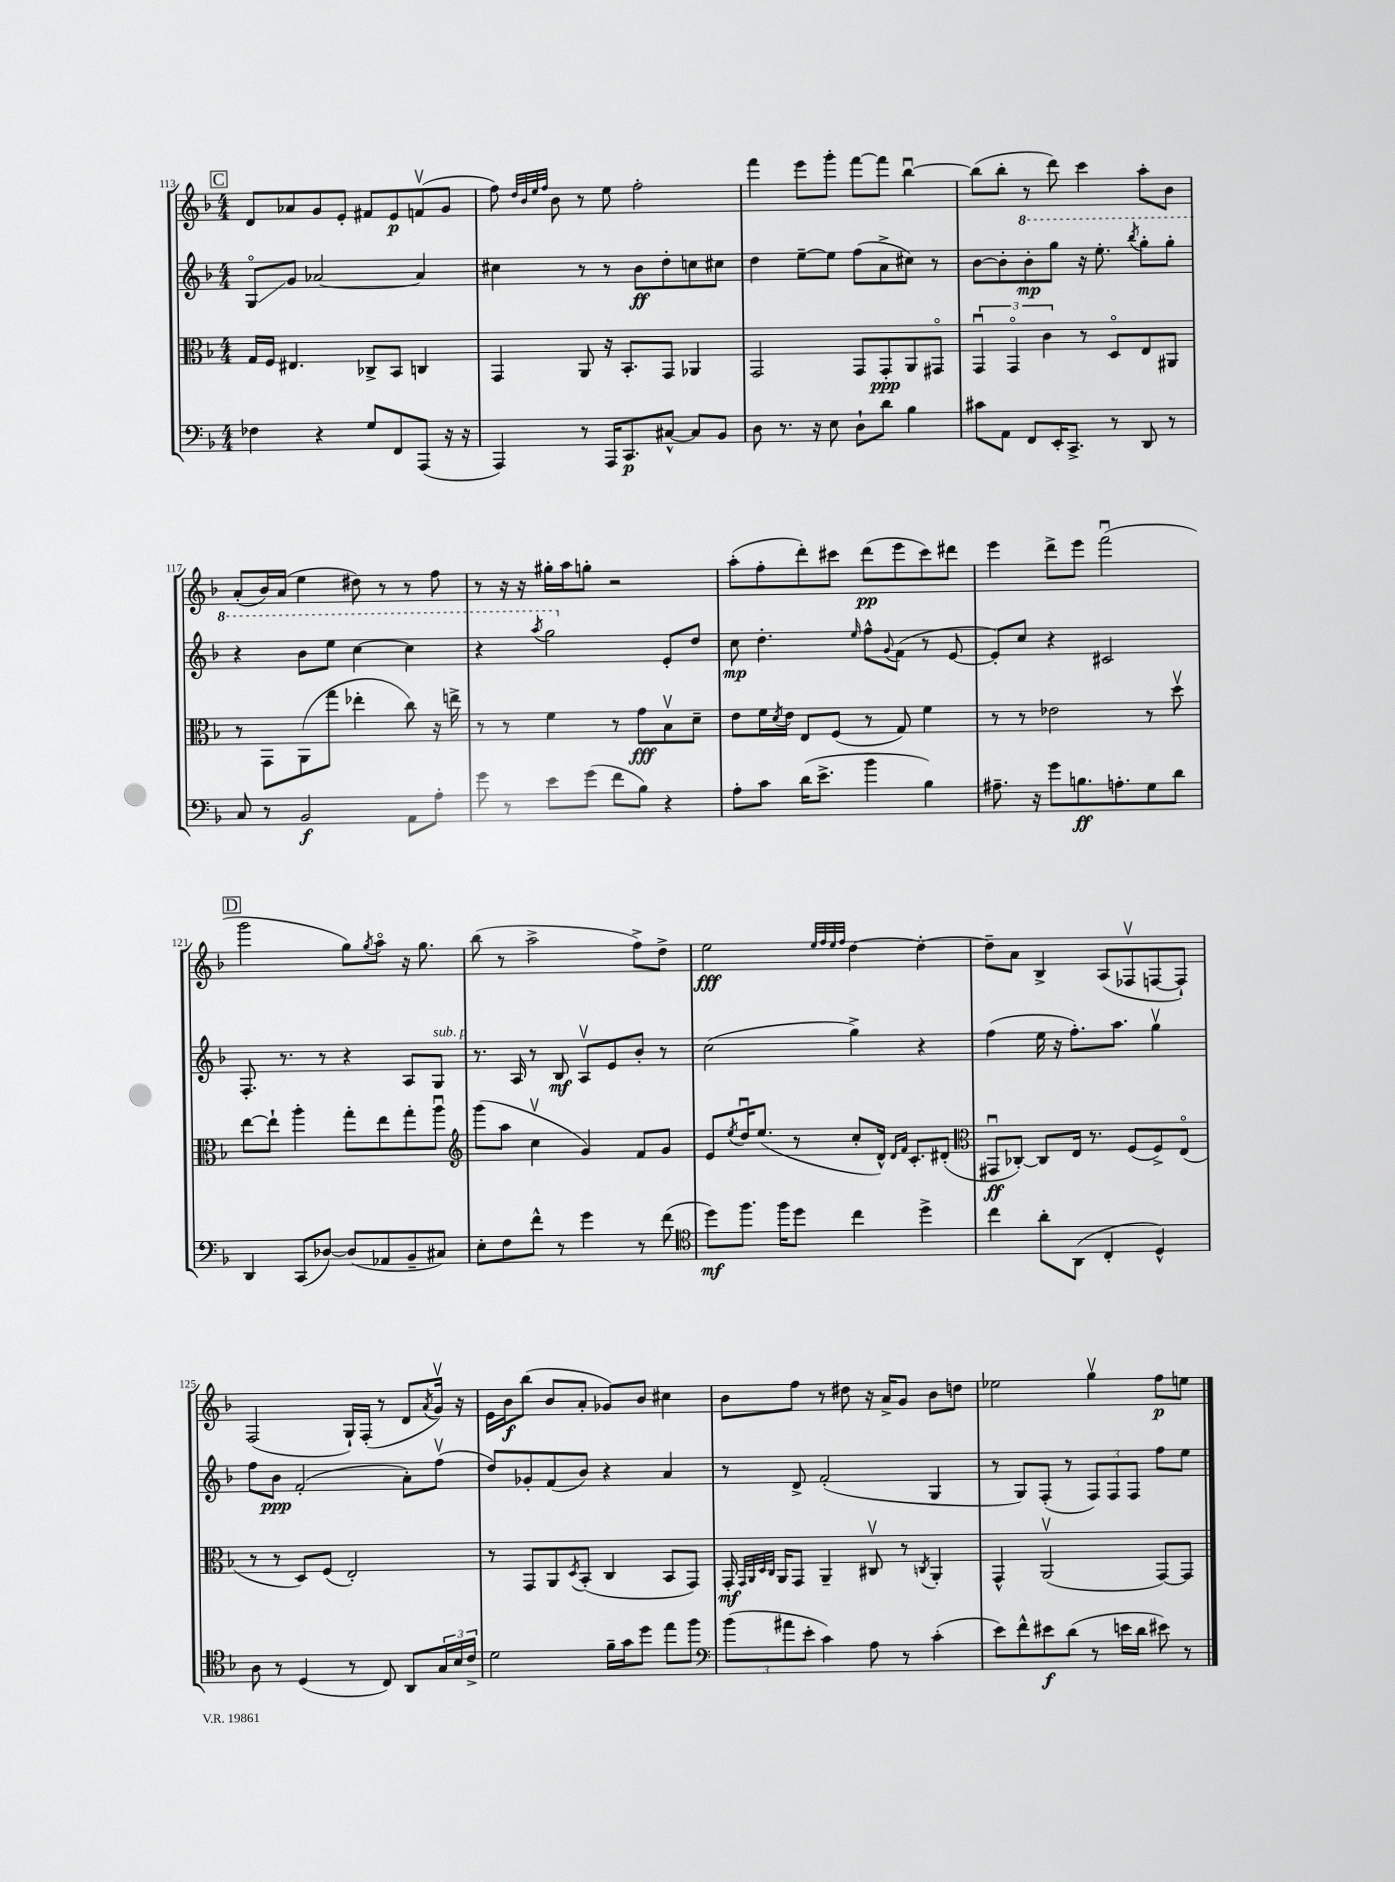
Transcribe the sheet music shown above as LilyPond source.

<<
\new StaffGroup <<
\new Staff = "s0" {
    \clef treble \key f \major \numericTimeSignature \time 4/4
    \mark \markup { \box "C" } d'8 aes'8 g'8 e'8-. fis'8 e'8\p f'8\upbow( g'8 |
    f''8) \grace { d''32 bes'32 e''32 f''32 } bes'8 r8 e''8 f''2-. |
    f'''4 e'''8 g'''8-. f'''8~ f'''8 bes''4~\downbow |
    bes''8( bes''8-. r8 d'''8) c'''4 a''8-. bes'8 |
    a'8-.( bes'16) a'16( e''4 dis''8) r8 r8 f''8 |
    r8 r16 r16 gis''16-. a''16 g''8-. r2 |
    a''8-.( f''8-. d'''8-.) cis'''8 d'''8\pp( e'''8 cis'''8) dis'''8 |
    e'''4 d'''8-> e'''8 f'''2\downbow( |
    \mark \markup { \box "D" } g'''2 g''8) \acciaccatura { g''8 } a''8\flageolet r16 g''8. |
    bes''8( r8 a''2-> f''8->) d''8-> |
    e''2\fff \grace { e''32 f''32 e''32 f''32 } d''4~ d''4~-. |
    d''8-- a'8 bes4-> a8( fes8\upbow f8~ f8-!) |
    f2( g16-!) f16-.( r8 d'8 \acciaccatura { a'8 } g'16\upbow) r16 |
    e'16 bes'16\f bes''8( bes'8 a'8-. ges'8) bes'8 cis''4 |
    bes'8 f''8 r8 dis''8 r16 a'16-> g'8 bes'8 d''8 |
    ees''2 g''4\upbow f''8\p e''8 \bar "|." |
}
\new Staff = "s1" {
    \clef treble \key f \major \numericTimeSignature \time 4/4
    \mark \markup { \box "C" } g8\flageolet\glissando g'8 aes'2~ aes'4 |
    cis''4 r8 r8 bes'8\ff d''8-. c''8 cis''8 |
    d''4 e''8~-- e''8 f''8( a'8-> cis''8) r8 |
    bes'8~ bes'8-. \ottava #1 bes''8-.\mp g'''8 r16 e'''8.-. \acciaccatura { bes'''8 } g'''8-. g'''8-. |
    r4 bes''8 e'''8 c'''4~ c'''4 |
    r4 \acciaccatura { a'''8 } g'''2 \ottava #0 e'8-. d''8 |
    c''8\mp d''4.-. \grace { e''16 } f''8-^ \appoggiatura { g'8 } f'8( r8 e'8~ |
    e'8-.) c''8 r4 cis'2 |
    \mark \markup { \box "D" } f8.-. r8. r8 r4 a8 g8^\markup { \italic "sub. p" } |
    r8. a16 r8 bes8\mf a8\upbow e'8 bes'8-. r8 |
    c''2( g''4->) r4 |
    f''4( e''16 r16 f''8.-.) a''8. g''4\upbow |
    f''8 bes'8\ppp f'2-.( a'8-.) f''8\upbow( |
    d''8) ges'8-. f'8( bes'8) r4 a'4 |
    r8 d'8-> f'2-.( g4 |
    r8 g8) f8-.( r8 \tuplet 3/2 { f8) f8 f8 } f''8 e''8 \bar "|." |
}
\new Staff = "s2" {
    \clef alto \key f \major \numericTimeSignature \time 4/4
    \mark \markup { \box "C" } g16 f16 eis4. ces8-> bes,8 c4 |
    g,4 a,8 r16 bes,8.-. g,8 aes,4 |
    g,2 g,8 g,8-.\ppp a,8 gis,8\flageolet |
    \tuplet 3/2 { g,4\downbow g,4\flageolet c'4 } r8 d8\flageolet e8 ais,8 |
    r8 g,8 a,8( g''8 ees''4-. c''8) r16 e''16-> |
    r8 r8 f'4 r8 g'8\fff bes8\upbow d'8-- |
    e'8 f'16 \acciaccatura { d'8 } e'16 e8 f8( r8 g8) f'4 |
    r8 r8 ees'2 r8 d''8\upbow |
    \mark \markup { \box "D" } e''8~ e''8-! a''4-. g''8-. e''8 g''8-. a''8\downbow |
    \clef treble g'''8( a''8 c''4\upbow g'4) f'8 g'8 |
    e'8 \acciaccatura { e''8 } d''16\downbow e''8.( r8 c''8-. d'16-^) \grace { d'16 f'16 } c'8.-. dis'8-.( |
    \clef alto gis,8\downbow\ff ces8~-.) ces8 e16 r8. f8( f8->) e8\flageolet( |
    r8 r8 d8) f8( e2-.) |
    r8 g,8 a,8 \acciaccatura { d8 } bes,8-.( c4 bes,8 g,8) |
    g,16-.\mf \grace { g,32 a,32 d32 c32 } a,16 g,8 a,4-- cis8\upbow r8 \acciaccatura { c8 } a,4-. |
    g,4-^ a,2\upbow( g,8~) g,8 \bar "|." |
}
\new Staff = "s3" {
    \clef bass \key f \major \numericTimeSignature \time 4/4
    \mark \markup { \box "C" } fes4 r4 g8 f,8 a,,8( r16 r16 |
    a,,4) r8 a,,16 c,8.\p cis8~-^ cis8 bes,8 |
    d8 r8. r16 e8 d8-! d'8 bes4 |
    cis'8 a,8 f,8 e,16-. c,8.-> r8 d,8 r8 |
    c8 r8 bes,2\f a,8 a8-. |
    g'8 r8 e'8 g'8( f'8 bes8) r4 |
    a8-. c'8 d'16( e'8.-> bes'4 bes4) |
    ais8.-- r16 g'8 b8.\ff a8.-. g8 d'8 |
    \mark \markup { \box "D" } d,4 c,8( des8~) des8( aes,8 bes,8-- cis8) |
    e8-. f8 f'8-^ r8 g'4 r8 f'8( |
    \clef tenor d''8\mf) f''8. f''16 d''8 c''4 d''4-> |
    c''4 a'8-. a,8( c4-. d4-^) |
    a8 r8 d4( r8 c8) a,8 \tuplet 3/2 { g16 bes16 c'16-> } |
    d'2 f'16-- g'16 d''8 e''8 f''8 |
    \clef bass \tuplet 3/2 { bes'8( ais'8 e'8-. } c'4) a8 r8 c'4-.( |
    e'8) f'8-^ eis'8\f d'8( r8 e'16 d'16 eis'8) r8 \bar "|." |
}
>>
>>
\layout { \context { \Score currentBarNumber = #113 } }
